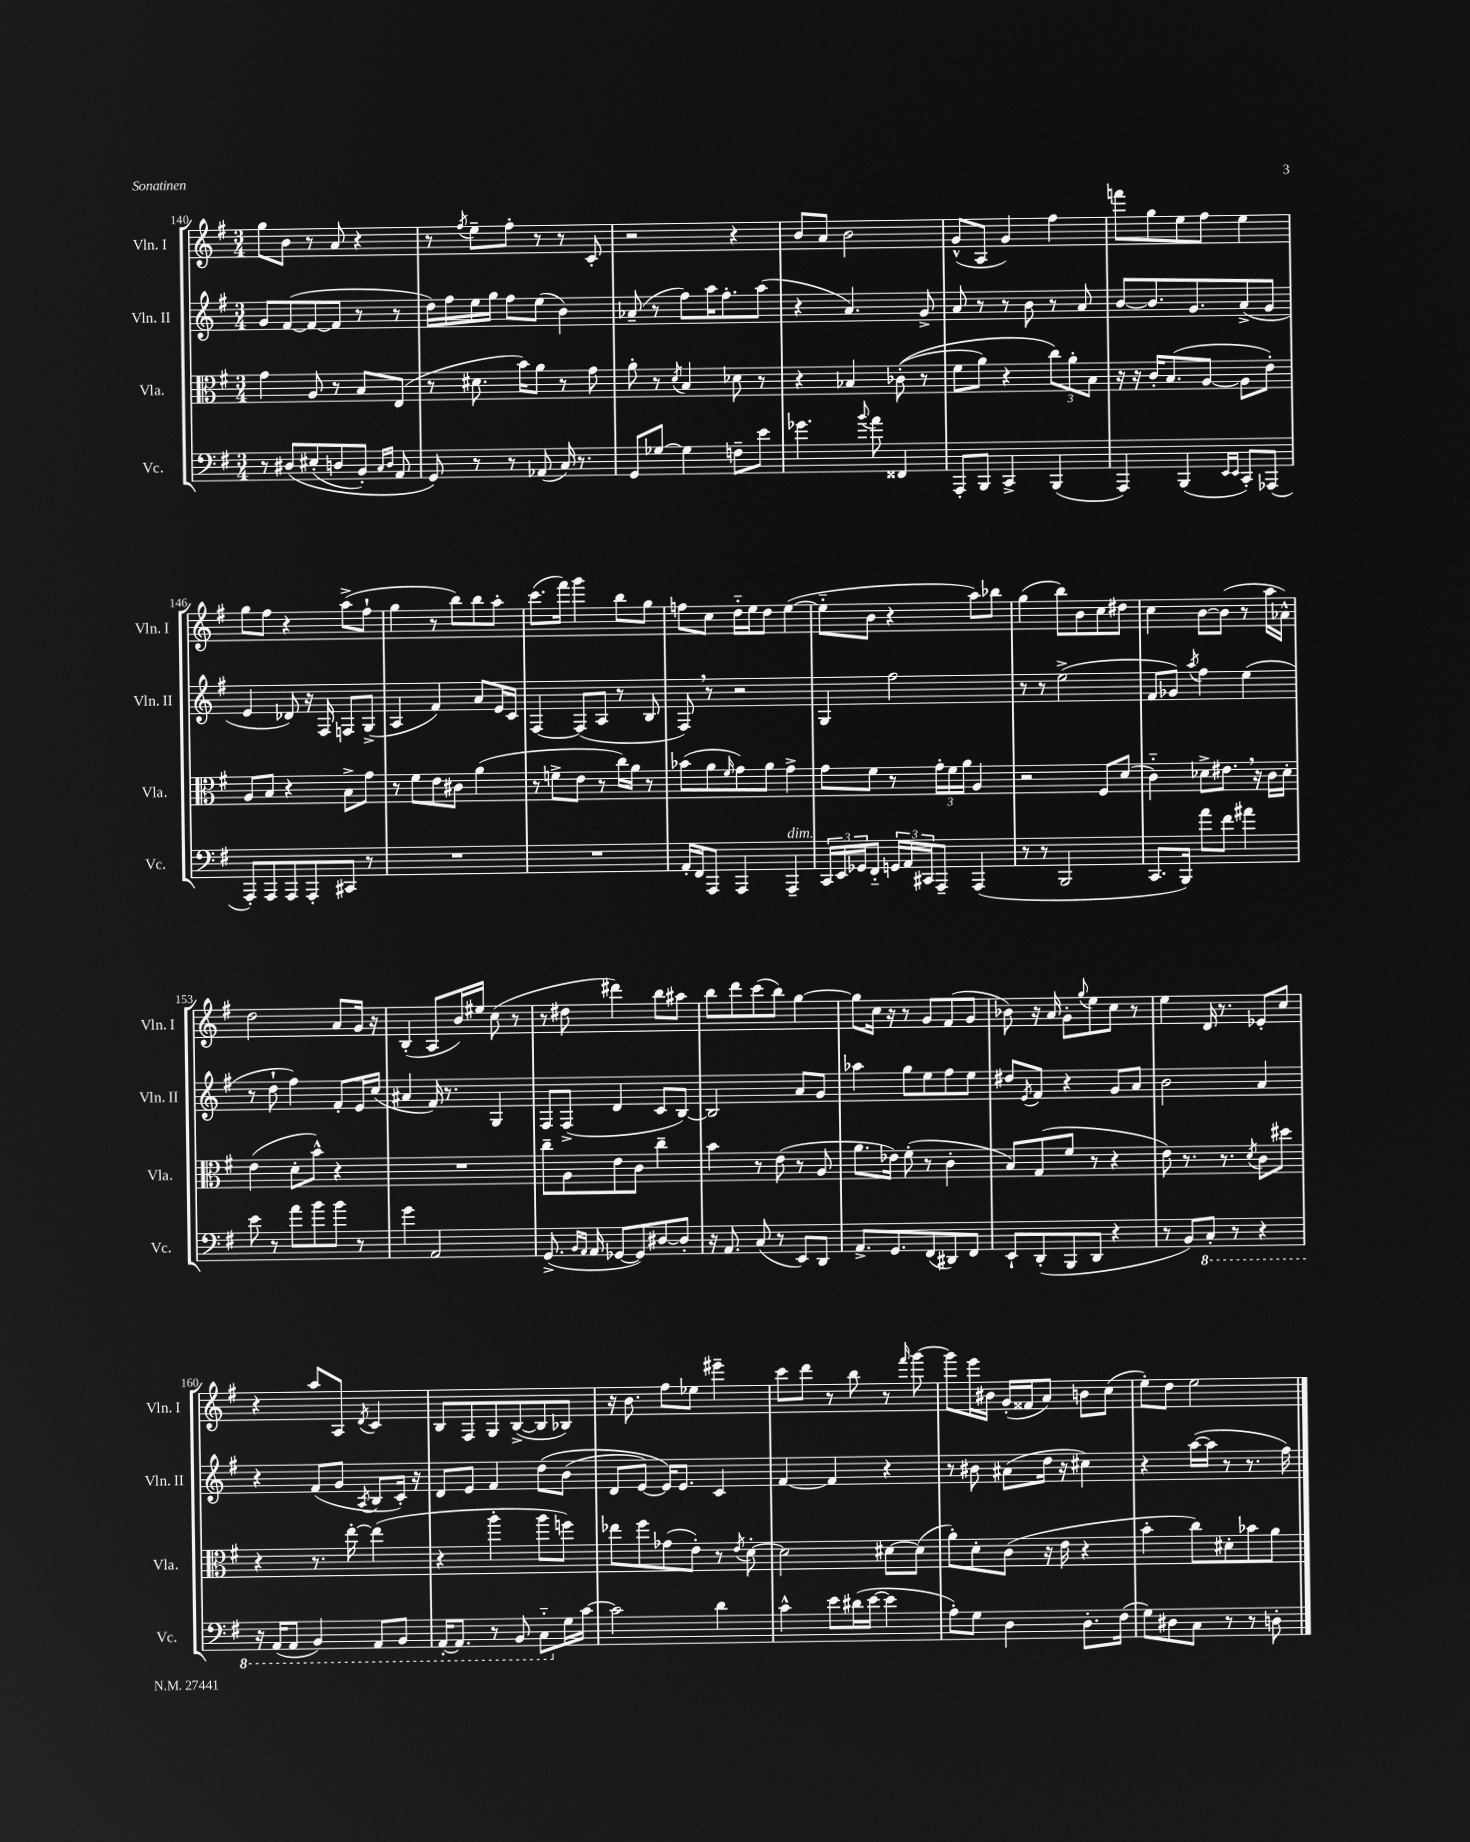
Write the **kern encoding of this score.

**kern	**kern	**kern	**kern
*part4	*part3	*part2	*part1
*staff4	*staff3	*staff2	*staff1
*I"Vc.	*I"Vla.	*I"Vln. II	*I"Vln. I
*I'Vc.	*I'Vla.	*I'Vln. II	*I'Vln. I
*clefF4	*clefC3	*clefG2	*clefG2
*k[f#]	*k[f#]	*k[f#]	*k[f#]
*M3/4	*M3/4	*M3/4	*M3/4
=140	=140	=140	=140
8r	4g\	8g/L	8gg\L
(8D#X/L	.	([8f#/	8b\J
(8E#X'/	8A/	8f#/_	8r
8Dn/	8r	8f#/J]	8a/
8BB'/J)	8B/L	8r	4r
16qqC/LL	.	.	.
16qqD/JJ	.	.	.
8AA/	(8E/J	8r	.
=141	=141	=141	=141
8GG/)	8r	16dd\LL)	8r
.	.	16ff#\	.
.	.	.	8qff#/
8r	8.d#X\	16ee\	8ee~\L
.	.	16gg\JJ	.
8r	.	8ff#\L	8ff#'\J
.	16b\KL)	.	.
(8AA-X/	8a\J	(8ee\J	8r
16C/)	8r	4b\)	8r
8.r	.	.	.
.	8g\	.	8c'/
=142	=142	=142	=142
8GG/L	8a'\	(8a-X~/	2r
[8G-X/J	8r	8r	.
.	8qd/	.	.
4G-\]	4B/	8ff#\L)	.
.	.	16aa\K	.
.	.	8.ff#'\	.
8Fn~\L	8d-X\	.	4r
8e\J	8r	(8aa\J	.
=143	=143	=143	=143
4.g-X\	4r	4r	8b/L
.	.	.	8a/J
.	4B-X/	4.a/)	2b\
8qqb/	.	.	.
8a\	.	.	.
4FF##X/	((8c-X'\	.	.
.	8r	8g^/	.
=144	=144	=144	=144
8AAA'/L	8f#\L	8a/	(8g^^/L
8BBB/J	8a\J)	8r	8A/J
4CC^/	4r	8r	4g/)
.	.	8b\	.
(4BBB/	12cc\L)	8r	4ff#\
.	12a'\	.	.
.	.	8a/	.
.	12B\J	.	.
=145	=145	=145	=145
4AAA/)	16r	[8b/L	8fffn\L
.	16r	.	.
.	16c'/KL	8.b/]	8gg\
.	(8.B/	.	.
(4BBB/	.	.	8ee\
.	.	8.g/	.
.	[8A/J	.	8ff#\J
16qqEE/LL	.	.	.
16qqEE/JJ	.	.	.
8CC'/L)	8A\L]	(8a^/	4ee\
(8AAA-X/J	8e'\J)	8g/J	.
!!LO:LB:g=z
=146	=146	=146	=146
8AAA'/L)	8A/L	4e/	8gg\L
8AAA/	8B/J	.	8ff#\J
8AAA/	4r	8d-X/)	4r
8AAA'/	.	16r	.
.	.	16F#/	.
8CC#X/J	8B^\L	8Fn/L	(8aa^\L
8r	8g\J	(8G^/J	8ff#`\J
=147	=147	=147	=147
2.r	8r	4A/	4gg\
.	8f#\L	.	.
.	8e\	4f#/)	8r
.	8c#X\J	.	8bb\L)
.	(4a\	8a/L	8bb\
.	.	16e/L	8aa'\J
.	.	16c/JJ	.
=148	=148	=148	=148
2.r	8r	[4F#/	(8.ccc\L
.	8fn^\L	.	.
.	.	.	16fff#\Jk)
.	8e\J	(8F#/L]	4ggg\
.	8r	8A/J	.
.	16cc\LL)	8r	8bb\L
.	16a\JJ	.	.
.	8r	8B/	8gg\J
=149	=149	=149	=149
16AA'/LL	(8b-X\L	8F#,/)	8ffn\L
16FF#/J	.	.	.
8AAA/J	8a\	8r	8cc\J
.	16qqf#/	.	.
4AAA/	8g\)	2r	16dd\LL
.	.	.	16ee\J
.	8a\J	.	8dd\J
!LO:TX:a:i:t=dim.	!	!	!
4AAA~/	4g^\	.	([4ee\
=150	=150	=150	=150
24CC/LL	8g\L	4G/	8ee\L]
24EE/	.	.	.
24GG-X/J	.	.	.
8FF#/J	8f#\J	.	8b\J
24GGn/LL	8r	2ff#\	4r
24AA/	.	.	.
24CC#X/J	.	.	.
8AAA~/J	24g'\LL	.	.
.	24f#\	.	.
.	24a\JJ	.	.
(4AAA/	4A/	.	8aa\L)
.	.	.	8bb-X\J
=151	=151	=151	=151
8r	2r	8r	(4gg\
8r	.	8r	.
2BBB/	.	(2ee^\	8bb\L)
.	.	.	8b\
.	8F#/L	.	8cc\
.	(8d/J	.	8dd#X\J
=152	=152	=152	=152
8.CC/L	4c\)	8f#/L	4cc\
.	.	8g-X/J)	.
16BBB/Jk)	.	.	.
.	.	8qaa/	.
8a\L	8d-X^\L	4ff#\	[8b\L
8f#\J	8.e#X,\J	.	(8b\J]
4a#X\	.	(4ee\	8r
.	16r	.	.
.	16c\LL	.	16aa\LL
.	16d-'\JJ	.	16a-X^^\JJ)
!!LO:LB:g=z
=153	=153	=153	=153
8e\	(4e\	8r	2dd\
8r	.	8dd`\	.
8a\L	8d'\L	4ff#\)	.
8b\	8b^^\J)	.	.
8b\J	4r	8f#'/L	8a/L
8r	.	16e/L	16g/Jk
.	.	(16cc/JJ	16r
=154	=154	=154	=154
4g\	2.r	4a#X/	(4B'/
2AA/	.	16f#/)	8A/L
.	.	8.r	.
.	.	.	16b/L)
.	.	.	16ee#X/JJ
.	.	4G/	(8cc\
.	.	.	8r
=155	=155	=155	=155
(8.GG^/	8cc~\L	8F#/L	8r
.	8A\	(8F#^/J	8dd#X\
16qqBB/LL	.	.	.
16qqAA/JJ	.	.	.
16AA/	.	.	.
[8GG-X/L	8e\	4d/	4ddd#X\)
8GG-/])	8c\J	.	.
[8D#X/	4cc~\	8c/L	8bb\L
8D#'/J]	.	[8B/J)	8aa#X\J
=156	=156	=156	=156
16r	4b\	2B/]	8bb\L
8.AA/	.	.	.
.	.	.	8ddd\
(8C/	8r	.	(8ccc\
8r	(8e\	.	8bb\J)
8EE/L)	8r	8a/L	[4gg\
8DD/J	8A/	8g/J	.
=157	=157	=157	=157
8.AA^/L	8.a\L	4aa-X\	8gg\L]
.	.	.	16cc\Jk
8.GG/	16e-X\Jk)	.	16r
.	(8f#'\	8gg\L	8r
(8FF#/	8r	8ee\	8g/L
8DD#X/)	4c'\	8ff#\	(8f#/
8FF#/J	.	8ee\J	8g/J
=158	=158	=158	=158
8EE`/L	8B/L)	8dd#X/L	8b-X\)
.	.	8qe/	.
(8DD'/	(8G/	8f#/J	16r
.	.	.	16a/
8BBB/	8f#/J	4r	8g'\L
.	.	.	8qqgg/
8DD/J	8r	.	8ee\
4r	4r	8g/L	8cc\J
.	.	8a/J	8r
=159	=159	=159	=159
8r	8e\)	2b\	4ee\
8BB/L)	8.r	.	.
*8ba	*	*	*
8CC'/J	.	.	16d/
.	8.r	.	8.r
8r	.	.	.
.	8qd/	.	.
4r	8c\L	4a/	8e-X'/L
.	8dd#X\J	.	8cc/J
!!LO:LB:g=z
=160	=160	=160	=160
16r	4r	4r	4r
(16AAA/KL	.	.	.
8AAA/J	.	.	.
4BBB/)	8.r	(8f#/L	8aa/L
.	.	8g/J	8A/J
.	[16ee'\	.	.
.	.	8qA/	8qd/
8AAA/L	(4ee\]	8B/L	4c/
8BBB/J	.	16c'/Jk)	.
.	.	16r	.
=161	=161	=161	=161
[16AAA'/KL	4r	8d/L	8B/L
8.AAA/J]	.	.	.
.	.	8e/J	8F#/
8r	4aa'\	4f#/	8G/
8BBB/	.	.	([8B^/
8CC\L	8aa\L	(8dd\L	8B/]
*X8ba	*	*	*
16G\L	8ffn\J)	(8b\J	8B-X/J)
[16c\JJ	.	.	.
=162	=162	=162	=162
2c\]	8ee-X\L	8d/L	16r
.	.	.	8.b\
.	8ff#\	[8e/J)	.
.	(8g-X\	16e/KL])	8ff#\L
.	.	8.e/J	.
.	8e'\J)	.	8ee-X\J
4d\	8r	4c/	4eee#X~\
.	8qe/	.	.
.	[8d'\	.	.
=163	=163	=163	=163
4c^^\	2d\]	[4f#/	8ccc\L
.	.	.	8ddd\J
8e\L	.	4f#/]	8r
(16d#X\L	.	.	8bb\
[16e\JJ	.	.	.
4e\]	[8d#X\L	4r	8r
.	.	.	16qqfff#/
.	(8d#\J]	.	[8ggg\
=164	=164	=164	=164
8A'\L)	8a'\L)	8r	8ggg\L]
8G\J	8d'\	8b#X\	16eee\L
.	.	.	16b#X\JJ
4D\	(8c\J	(8a#X\L	(16g'/LL
.	.	.	16f##X/J
.	16r	16dd\Jk	8a/J)
.	16e\	16r	.
8.D'\L	4r	4cc#X\)	8bn\L
.	.	.	(8cc\J
(16F#\Jk	.	.	.
=165	=165	=165	=165
8G\L)	4b'\	4r	8ee'\L)
8D#X\	.	.	8dd\J
8C\J	8cc\L)	([16aa\LL	2ee\
.	.	16aa\JJ]	.
8r	8d#X'\	8r	.
8r	8b-X\	8.r	.
8Dn'\	8a\J	.	.
.	.	16ff#\)	.
==	==	==	==
*-	*-	*-	*-
